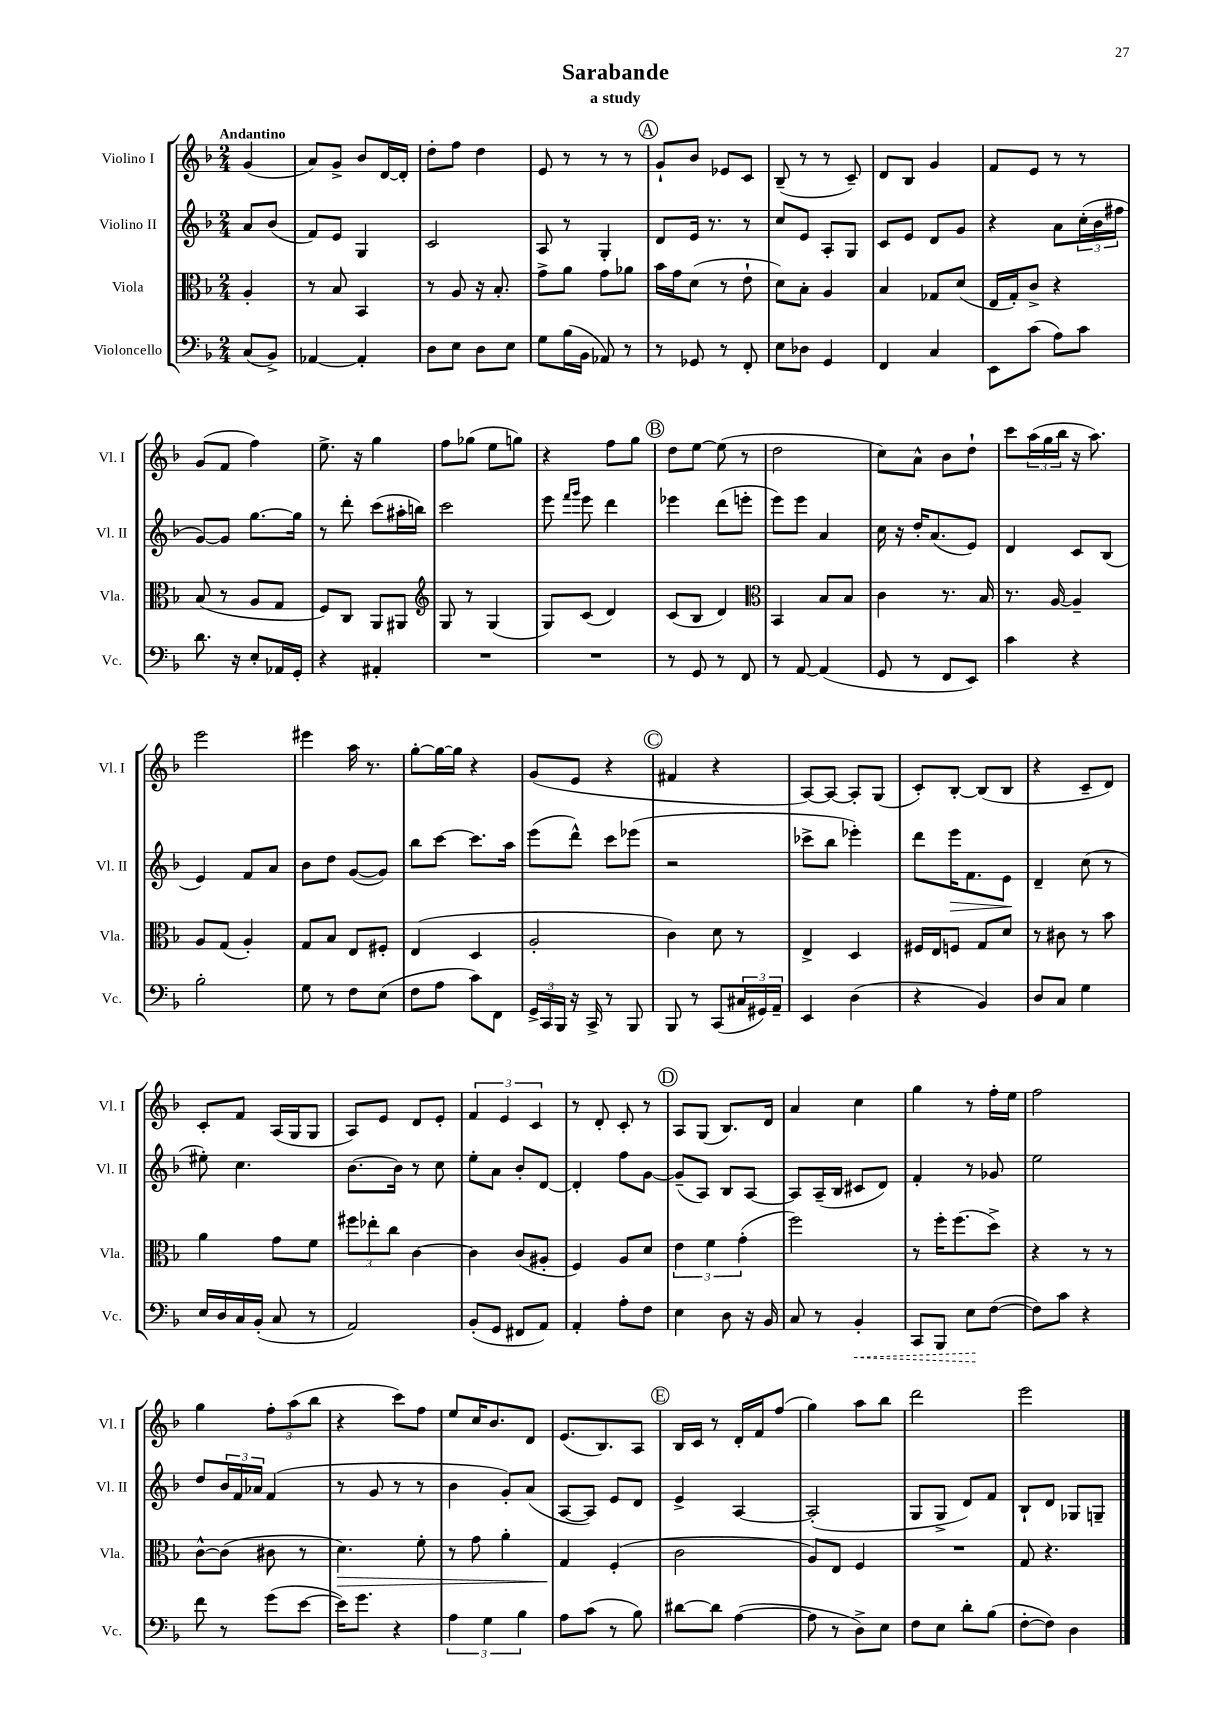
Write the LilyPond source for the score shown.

\header { title = "Sarabande" subtitle = "a study" }
<<
\new StaffGroup <<
\new Staff = "s0" \with { instrumentName = "Violino I" shortInstrumentName = "Vl. I" } {
    \clef treble \key f \major \numericTimeSignature \time 2/4 \partial 4 \tempo "Andantino"
    g'4( |
    a'8) g'8-> bes'8 d'16~ d'16-. |
    d''8-. f''8 d''4 |
    e'8 r8 r8 r8 |
    \mark \markup { \circle "A" } g'8-! bes'8 ees'8 c'8 |
    bes8--( r8 r8 c'8--) |
    d'8 bes8 g'4 |
    f'8 e'8 r8 r8 |
    g'8( f'8 f''4) |
    e''8.-> r16 g''4 |
    f''8 ges''8( e''8 g''8) |
    r4 f''8 g''8 |
    \mark \markup { \circle "B" } d''8 e''8~ e''8( r8 |
    d''2 |
    c''8) a'8-^ bes'8 d''8-! |
    c'''8 \tuplet 3/2 { a''16( g''16 bes''16 } r16 a''8.) |
    e'''2 |
    eis'''4 a''16 r8. |
    g''8~-. g''16~ g''16 r4 |
    g'8( e'8 r4 |
    \mark \markup { \circle "C" } fis'4 r4 |
    a8~) a8~ a8-. g8( |
    c'8-.) bes8~-. bes8( bes8 |
    r4 c'8-- d'8) |
    c'8-. f'8 a16( g16 g8 |
    a8) e'8 d'8 e'8-. |
    \tuplet 3/2 { f'4 e'4 c'4 } |
    r8 d'8-. c'8-. r8 |
    \mark \markup { \circle "D" } a8 g8( bes8.) d'16 |
    a'4 c''4 |
    g''4 r8 f''16-. e''16 |
    f''2 |
    g''4 \tuplet 3/2 { f''8-. a''8( bes''8 } |
    r4 c'''8) f''8 |
    e''8 c''16 bes'8. d'8 |
    e'8.( bes8.) a8 |
    \mark \markup { \circle "E" } bes16 c'16 r8 d'16-. f'16 f''8( |
    g''4) a''8 bes''8 |
    d'''2 |
    e'''2 \bar "|." |
}
\new Staff = "s1" \with { instrumentName = "Violino II" shortInstrumentName = "Vl. II" } {
    \clef treble \key f \major \numericTimeSignature \time 2/4 \partial 4
    a'8 bes'8( |
    f'8) e'8 g4 |
    c'2 |
    a8 r8 g4-. |
    \mark \markup { \circle "A" } d'8 e'16 r8. r8 |
    c''8 e'8 a8-. g8 |
    c'8 e'8 d'8 g'8 |
    r4 a'8 \tuplet 3/2 { c''16-.( bes'16 fis''16 } |
    g'8~) g'8 g''8.~ g''16 |
    r8 d'''8-. c'''8( ais''16-. b''16) |
    c'''2 |
    e'''8 \grace { f'''16 g'''16 } e'''8 d'''4 |
    \mark \markup { \circle "B" } ees'''4 d'''8( e'''8-. |
    e'''8) e'''8 a'4 |
    c''16 r16 d''16-. a'8.( e'8) |
    d'4 c'8 bes8( |
    e'4) f'8 a'8 |
    bes'8 d''8 g'8~( g'8) |
    bes''8 c'''8~ c'''8. a''16 |
    e'''8( d'''8-^) c'''8 ees'''8( |
    \mark \markup { \circle "C" } r2 |
    ces'''8-> bes''8 ees'''4-.) |
    d'''8 e'''16\> f'8. e'8\! |
    d'4-- c''8( r8 |
    eis''8-.) c''4. |
    bes'8.~ bes'16 r8 c''8 |
    e''8-. a'8 bes'8-. d'8~ |
    d'4-. f''8 g'8~ |
    \mark \markup { \circle "D" } g'8--( a8) bes8 a8~ |
    a8 a16--( bes16 cis'8 d'8) |
    f'4-. r8 ges'8 |
    e''2 |
    d''8 \tuplet 3/2 { bes'16 f'16 aes'16 } f'4( |
    r8 g'8 r8 r8 |
    bes'4 g'8-.) a'8( |
    a8~ a8) e'8 d'8 |
    \mark \markup { \circle "E" } e'4-> a4~ |
    a2-.( |
    g8 g8-> d'8) f'8 |
    bes8-! d'8 ges8 g8-- \bar "|." |
}
\new Staff = "s2" \with { instrumentName = "Viola" shortInstrumentName = "Vla." } {
    \clef alto \key f \major \numericTimeSignature \time 2/4 \partial 4
    a4-. |
    r8 bes8 bes,4 |
    r8 a8 r16 bes8.-. |
    g'8-> a'8 g'8 aes'8 |
    \mark \markup { \circle "A" } bes'16 g'16 d'8( r8 e'8-! |
    d'8) bes8-. a4 |
    bes4 ges8 d'8( |
    e16 g16-.) c'8-> r4 |
    bes8( r8 a8 g8 |
    f8) c8 a,8 ais,8 |
    \clef treble g8 r8 g4( |
    g8) c'8( d'4) |
    \mark \markup { \circle "B" } c'8( bes8 d'4) |
    \clef alto bes,4 bes8 bes8 |
    c'4 r8. bes16 |
    r8. a16~ a4-- |
    a8 g8( a4-.) |
    g8 bes8 e8 fis8-. |
    e4( d4 |
    a2-. |
    \mark \markup { \circle "C" } c'4) d'8 r8 |
    e4-> d4 |
    fis16 e16 f8 g8 d'8 |
    r8 cis'8 r8 bes'8 |
    a'4 g'8 f'8 |
    \tuplet 3/2 { fis''8 ees''8-. c''8 } c'4~ |
    c'4 c'8( ais8-. |
    f4) a8 d'8 |
    \mark \markup { \circle "D" } \tuplet 3/2 { e'4 f'4 g'4-.( } |
    f''2) |
    r8 f''16-. f''8.( d''8->) |
    r4 r8 r8 |
    c'8~-^ c'8( cis'8 r8 |
    d'4.\>) f'8-. |
    r8 g'8 a'4-. |
    g4\! f4-.( |
    \mark \markup { \circle "E" } c'2 |
    a8) e8 f4 |
    R2 |
    g8 r4. \bar "|." |
}
\new Staff = "s3" \with { instrumentName = "Violoncello" shortInstrumentName = "Vc." } {
    \clef bass \key f \major \numericTimeSignature \time 2/4 \partial 4
    c8( bes,8->) |
    aes,4~ aes,4-. |
    d8 e8 d8 e8 |
    g8 bes16( bes,16 aes,8) r8 |
    \mark \markup { \circle "A" } r8 ges,8 r8 f,8-. |
    e8 des8 g,4 |
    f,4 c4 |
    e,8 c'8( a8) c'8 |
    d'8. r16 e8-. aes,16 g,16-. |
    r4 ais,4-. |
    R2 |
    R2 |
    \mark \markup { \circle "B" } r8 g,8 r8 f,8 |
    r8 a,8~ a,4( |
    g,8 r8 f,8 e,8) |
    c'4 r4 |
    bes2-. |
    g8 r8 f8 e8( |
    f8 a8 c'8) f,8 |
    \tuplet 3/2 { g,16-> c,16 bes,,16 } r16 c,16-> r8 bes,,8 |
    \mark \markup { \circle "C" } bes,,8 r8 c,8( \tuplet 3/2 { cis16 gis,16) a,16-- } |
    e,4 d4( |
    r4 bes,4) |
    d8 c8 g4 |
    e16 d16 c16 bes,16-.( c8 r8 |
    a,2) |
    bes,8-.( g,8 fis,8 a,8) |
    a,4-. a8-. f8 |
    \mark \markup { \circle "D" } e4 d8 r16 bes,16 |
    c8 r8 \once \override Hairpin.style = #'dashed-line bes,4-.\< |
    c,8 bes,,8 e8\! f8~( |
    f8) c'8 r4 |
    f'8 r8 g'8( e'8~ |
    e'16) g'8. r4 |
    \tuplet 3/2 { a4 g4 bes4 } |
    a8 c'8( r8 bes8) |
    \mark \markup { \circle "E" } dis'8~ dis'8 a4~( |
    a8 r8 d8->) e8 |
    f8 e8 d'8-. bes8( |
    f8~-. f8) d4 \bar "|." |
}
>>
>>
\layout { \context { \Score \remove "Bar_number_engraver" } }
